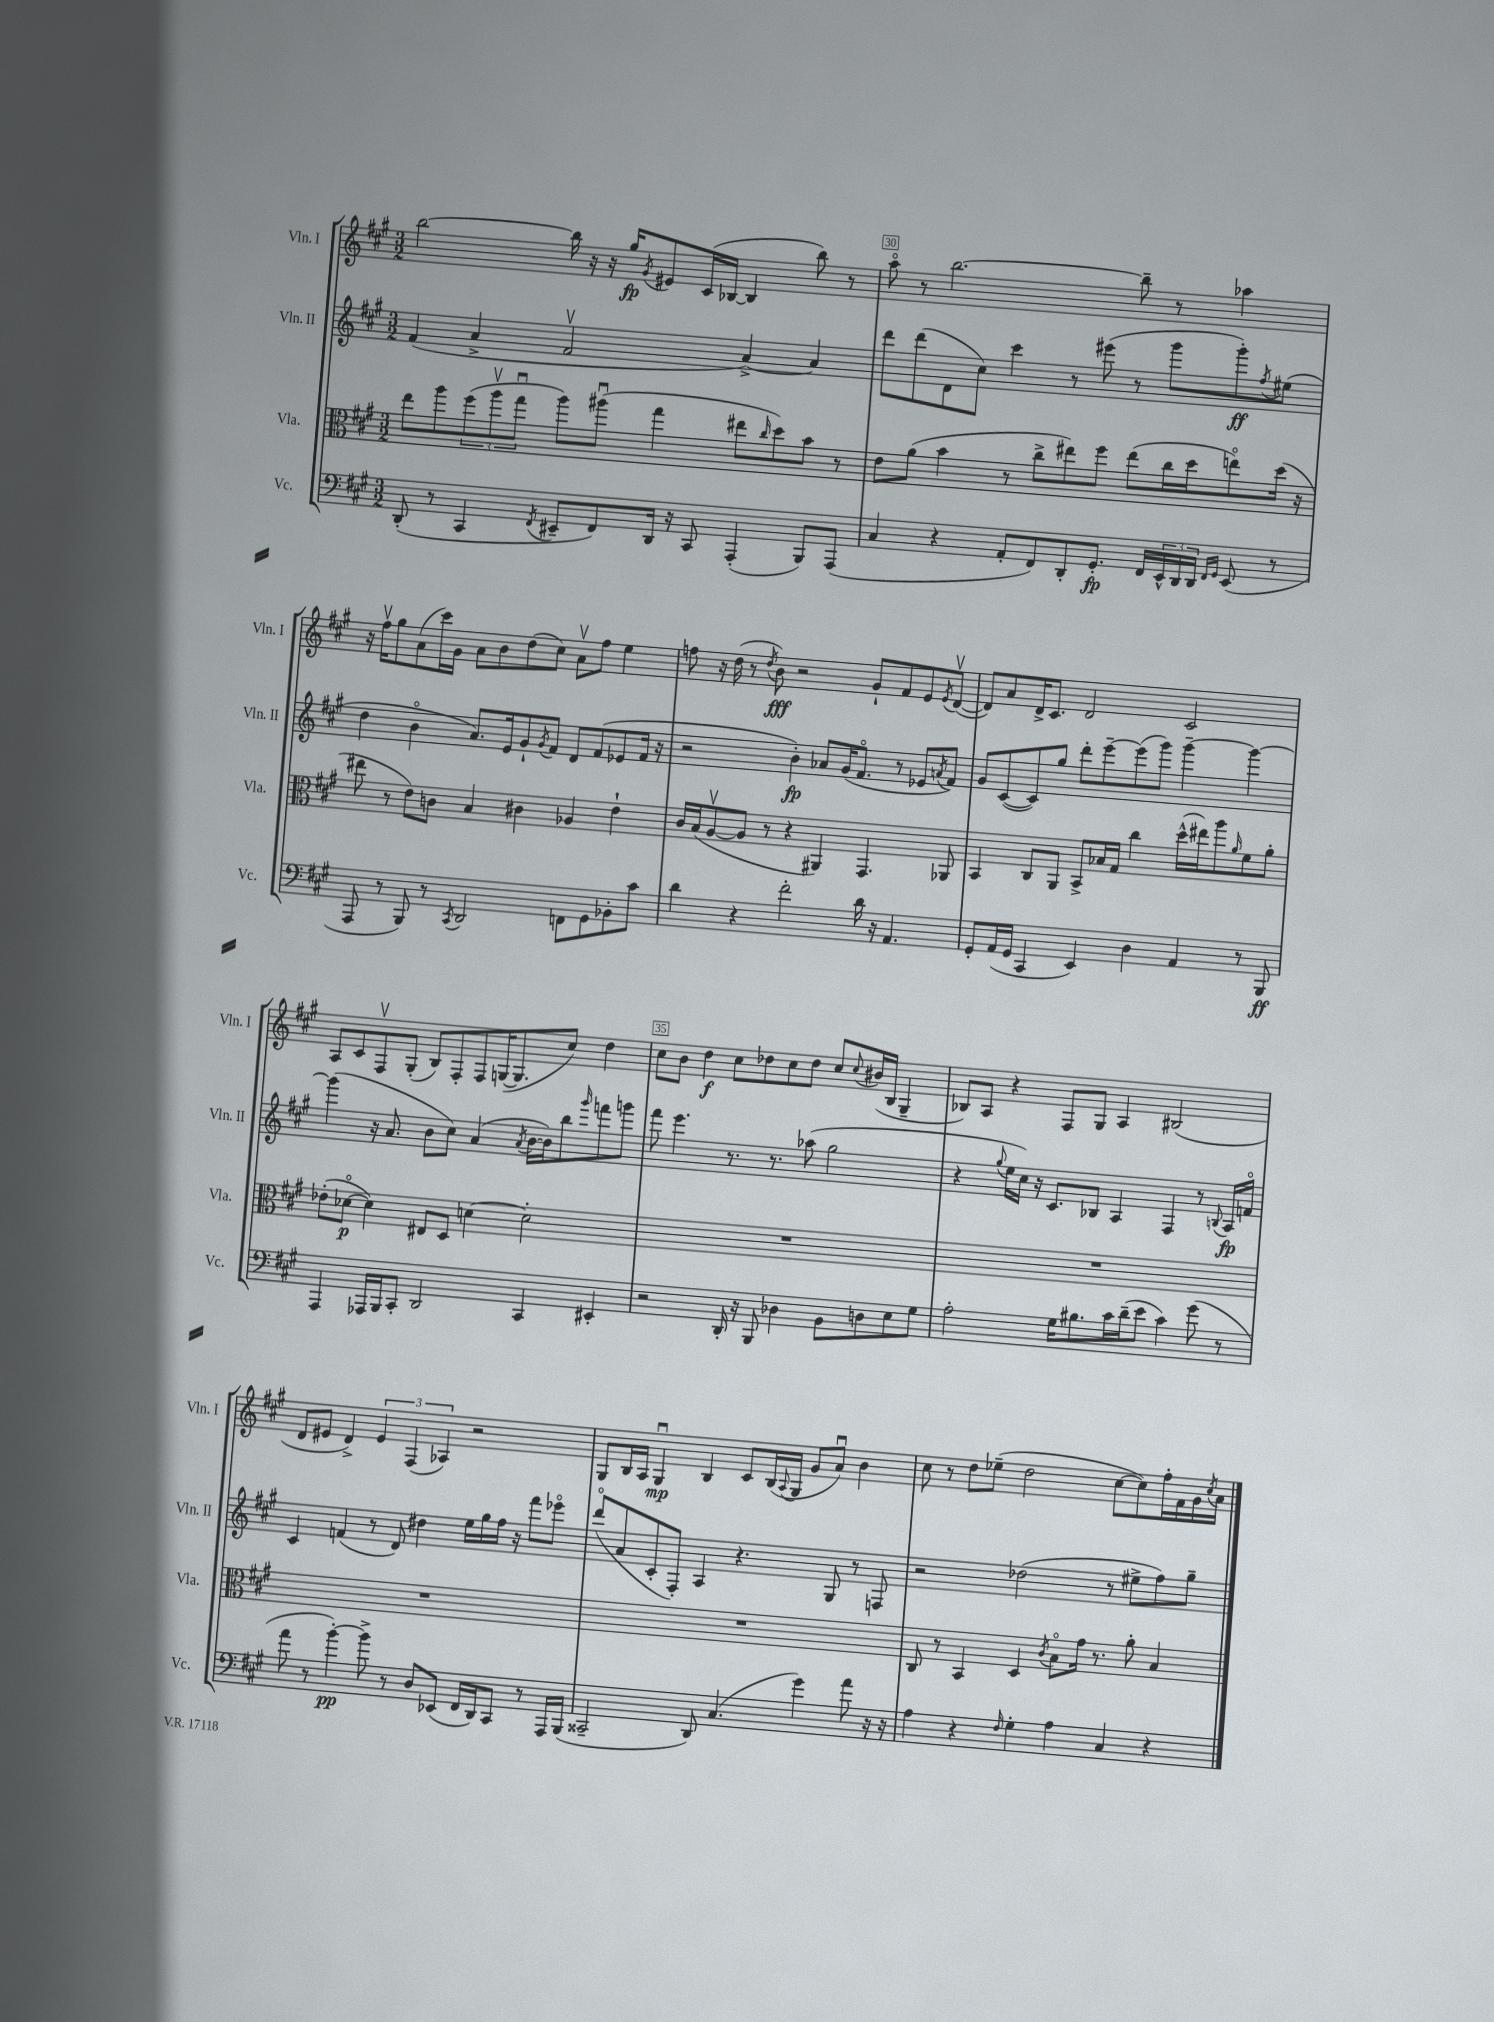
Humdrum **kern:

**kern	**kern	**kern	**kern
*staff4	*staff3	*staff2	*staff1
*clefF4	*clefC3	*clefG2	*clefG2
*k[f#c#g#]	*k[f#c#g#]	*k[f#c#g#]	*k[f#c#g#]
*M3/2	*M3/2	*M3/2	*M3/2
(8DD'	8ee	(4f#	[2bb
8r	8aa	.	.
4CC#	(12ff#	4a^	.
.	12aav	.	.
.	12gg#u	.	.
8qFF#	.	.	.
8EE#~	8aa)	2f#v	16bb]
.	.	.	16r
8FF#)	(8aa#u	.	16r
.	.	.	16gg#
.	.	.	8qg#
16DD	4gg#	.	8e#
16r	.	.	.
8CC#	.	.	(16c#
.	.	.	[16B-
(4AAA'	8ee#	[4a^)	4B-]
.	16qqcc#	.	.
.	8dd)	.	.
8BBB)	8b	4a]	8bb)
(8AAA	8r	.	8r
=	=	=	=
4C#	8e	8ddd	8aao
.	(8a	(8ddd	8r
4r	4b	8d	[2.bb
.	.	8cc#)	.
8AA'	8r	4ccc#	.
8FF#)	8cc#^	.	.
8DD'	8ee#)	8r	.
8.GG#'	8ff#	(8eee#	.
.	(8ee#	8r	8bb~]
16FF#	.	.	.
24EE^^	16cc#	8ggg#	8r
24DD	.	.	.
.	16dd	.	.
24DD	.	.	.
16qqFF#	.	.	.
16qqGG#	.	.	.
(8EE	8eeo)	8ggg#')	4aa-
.	.	8qff#	.
8r	(16dd	(8ee#	.
.	16r	.	.
=	=	=	=
8AAA	8ee#	4dd	16r
.	.	.	16ff#v
8r	8r	.	8gg#
8BBB)	8e)	4bo	(8a
8r	8c	.	16ccc#)
.	.	.	16g#
8qCC#	.	.	.
2DD	4B	8.a)	8a
.	.	.	8b
.	.	16e	.
.	4c#	8g#`	(8dd
.	.	8qg#	.
.	.	8f#	8cc#)
8FF	4A-	8d	8av
8GG#	.	(8f#	8ff#
8BB-'	4e`	8e-	4ee
8c#	.	16f#	.
.	.	16r	.
=	=	=	=
4d	16c#	2r	8ff
.	(16B	.	.
.	[8Av	.	16r
.	.	.	(16dd
4r	8A]	.	8r
.	.	.	8qdd
.	8r	.	8b)
2f#'	4r	4b')	2r
.	4AA#)	8a-	.
.	.	(16g#	.
.	.	8.f#o	.
16d	4.GG#	.	8g#`
16r	.	.	.
4.AA	.	8r	8f#
.	.	8e-	8e
.	.	8qa	8qe
.	8AA-	8f#)	([8dv
=	=	=	=
8GG#'	4BB	8g#	8d])
(16AA	.	([8c#	8a
16GG#	.	.	.
4CC#	8C#	8c#])	16d^
.	.	.	8.c#
.	8AA	8gg#	.
4EE)	8BB^	8ddd'	2d
.	16B-	[8eee~	.
.	16G#	.	.
4D	4cc#	(8eee]	.
.	.	8ggg#)	.
4AA	(16dd^^	[4ggg#~	2c#
.	16ee#)	.	.
.	8aa	.	.
.	16qqa	.	.
8r	8f#	4ggg#_	.
8BBB	8a'	.	.
=	=	=	=
4AAA	(8e-'	(4ggg#]	8A
.	[8d-o	.	8c#
16AAA-	4d-])	16r	8F#v
16BBB	.	8.a	.
8CC#'	.	.	(8G#'
2DD	8E#	8b	8B)
.	8D	8cc#)	8F#'
.	[4d	(4a	8F#
.	.	.	([16G
.	.	.	8.G]
.	.	8qa	.
4CC#	2d']	[16b	.
.	.	16b])	.
.	.	8bb	8cc#)
.	.	16qqggg#	.
4EE#'	.	8fff	4dd
.	.	8ggg	.
=	=	=	=
2r	1.r	8fff#	8cc#
.	.	4.eee	8b
.	.	.	4dd
16DD'	.	8.r	8cc#
16r	.	.	.
8BBB	.	.	8dd-
.	.	8.r	.
4D-	.	.	8cc#
.	.	(8aa-	8dd-
8BB	.	2gg#	8cc#
.	.	.	8qqcc#
8D	.	.	(16b#
.	.	.	16B
8E	.	.	4G#~
8G#	.	.	.
=	=	=	=
2A'	1.r	4r	8B-)
.	.	.	8A
.	.	8qqgg#	.
.	.	16ee	4r
.	.	16cc#)	.
.	.	16r	.
.	.	8.c#	.
16G#	.	.	8F#
8.B#	.	.	.
.	.	8B-	8G#
16c#	.	4A	4A
(16d~	.	.	.
8e	.	.	.
4c#)	.	4F#	(2B#
(8g#	.	8r	.
.	.	8qqB	.
8r	.	16A	.
.	.	16fo	.
=	=	=	=
8a	1.r	4c#	8d
8r	.	.	8e#
[4b')	.	(4f	4d^)
8b^]	.	8r	6e#
8r	.	8d)	.
.	.	.	(6F#
8D	.	4dd#	.
.	.	.	6A-)
(8EE-	.	.	.
16FF#	.	16ee	2r
16DD)	.	16gg#	.
8CC#	.	16ff#	.
.	.	16r	.
8r	.	8fff#	.
16AAA	.	8eee-o	.
(16BBB	.	.	.
=	=	=	=
2CC##~	1.r	(8dddo	8G#
.	.	8a	16B
.	.	.	16A
.	.	8c#'	4G#u
.	.	8F#')	.
8DD)	.	4A	4B
(4.C#	.	.	.
.	.	4.r	8c#
.	.	.	(16B
.	.	.	8qqA
.	.	.	16G#
4g#)	.	.	8g#
.	.	8G#	8au)
8a	.	8r	4b
16r	.	8F	.
16r	.	.	.
=	=	=	=
4A	8C#	2r	8cc#
.	8r	.	8r
4r	4BB	.	8dd
.	.	.	(8ee-~
16qqF#	.	.	.
4G#'	4D	(2dd-	2dd
.	8qc#	.	.
4A	8Bo	.	.
.	16g#	.	.
.	8.r	.	.
4C#	.	8r	[8cc#
.	8a'	8ee#^	8cc#])
4r	4B	8ff#)	16ff#'
.	.	.	16f#
.	.	8gg#~	16g#
.	.	.	8qcc#
.	.	.	16a
==	==	==	==
*-	*-	*-	*-
